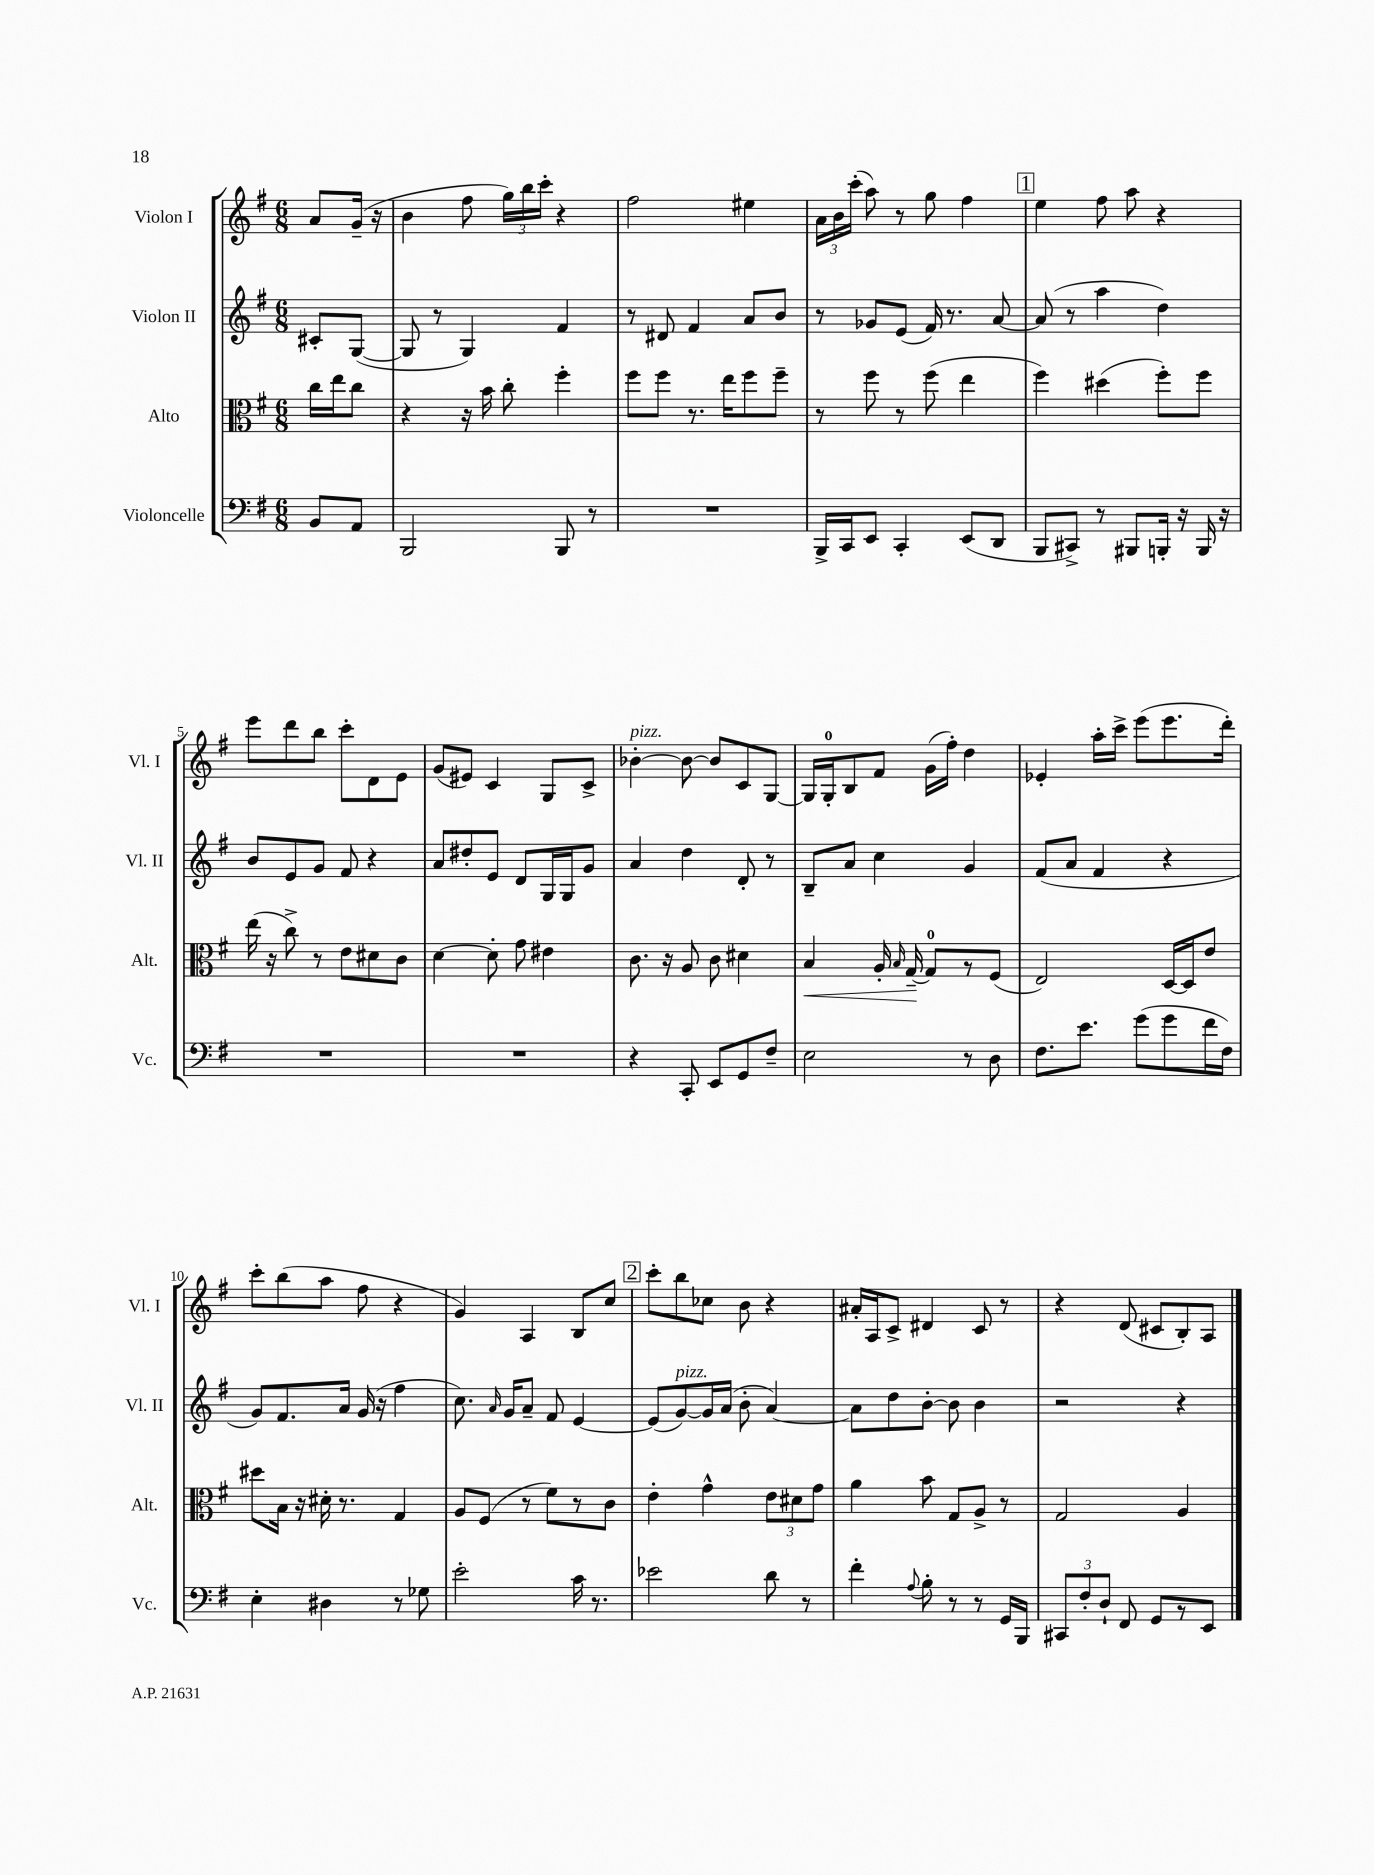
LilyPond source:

<<
\new StaffGroup <<
\new Staff = "s0" \with { instrumentName = "Violon I" shortInstrumentName = "Vl. I" } {
    \clef treble \key g \major \numericTimeSignature \time 6/8 \partial 4
    \autoBeamOff a'8[ g'16]--( r16 |
    b'4 fis''8 \tuplet 3/2 { g''16[) b''16 c'''16]-. } r4 |
    fis''2 eis''4 |
    \tuplet 3/2 { a'16[ b'16 c'''16]-.( } a''8) r8 g''8 fis''4 |
    \mark \markup { \box "1" } e''4 fis''8 a''8 r4 |
    e'''8[ d'''8 b''8] c'''8[-. d'8 e'8] |
    g'8[( eis'8]) c'4 g8[ c'8]-> |
    bes'4~-.^\markup { \italic "pizz." } bes'8~ bes'8[ c'8 g8]~ |
    g16[ g16-0-. b8 fis'8] g'16[( fis''16]-.) d''4 |
    ees'4-. a''16[-. c'''16]-> e'''8[( e'''8. d'''16]-.) |
    c'''8[-. b''8( a''8] fis''8 r4 |
    g'4) a4 b8[ c''8] |
    \mark \markup { \box "2" } c'''8[-. b''8 ces''8] b'8 r4 |
    ais'16[-. a16 c'8]-> dis'4 c'8 r8 |
    r4 d'8( cis'8[ b8-.) a8] \bar "|." |
}
\new Staff = "s1" \with { instrumentName = "Violon II" shortInstrumentName = "Vl. II" } {
    \clef treble \key g \major \numericTimeSignature \time 6/8 \partial 4
    \autoBeamOff cis'8[-. g8]~( |
    g8 r8 g4) fis'4 |
    r8 dis'8 fis'4 a'8[ b'8] |
    r8 ges'8[ e'8]( fis'16) r8. a'8~ |
    \mark \markup { \box "1" } a'8( r8 a''4 d''4) |
    b'8[ e'8 g'8] fis'8 r4 |
    a'8[ dis''8-. e'8] d'8[ g16 g16 g'8] |
    a'4 d''4 d'8-. r8 |
    b8[-- a'8] c''4 g'4 |
    fis'8[( a'8] fis'4 r4 |
    g'8[) fis'8. a'16] g'16( r16 fis''4 |
    c''8.) \grace { a'16 } g'16[ a'8]-- fis'8 e'4~ |
    \mark \markup { \box "2" } e'8[( g'8~^\markup { \italic "pizz." }) g'16 a'16]( b'8-. a'4~) |
    a'8[ d''8 b'8]~-. b'8 b'4 |
    r2 r4 \bar "|." |
}
\new Staff = "s2" \with { instrumentName = "Alto" shortInstrumentName = "Alt." } {
    \clef alto \key g \major \numericTimeSignature \time 6/8 \partial 4
    \autoBeamOff c''16[ e''16 c''8] |
    r4 r16 b'16 c''8-. fis''4-. |
    fis''8[ fis''8] r8. e''16[ fis''8 fis''8]-- |
    r8 fis''8 r8 fis''8( e''4 |
    \mark \markup { \box "1" } fis''4) dis''4( fis''8[-.) fis''8] |
    e''16( r16 c''8->) r8 e'8[ dis'8 c'8] |
    d'4~ d'8-. g'8 eis'4 |
    c'8. r16 a8 c'8 dis'4 |
    b4\< a16-. \grace { b16 } g16~--\! g8[-0 r8 fis8]( |
    e2) d16[~ d16 e'8] |
    dis''8[ b16] r16 dis'16-. r8. g4 |
    a8[ fis8]( r8 fis'8[) r8 c'8] |
    \mark \markup { \box "2" } e'4-. g'4-^ \tuplet 3/2 { e'8[ dis'8 g'8] } |
    a'4 b'8 g8[ a8]-> r8 |
    g2 a4 \bar "|." |
}
\new Staff = "s3" \with { instrumentName = "Violoncelle" shortInstrumentName = "Vc." } {
    \clef bass \key g \major \numericTimeSignature \time 6/8 \partial 4
    \autoBeamOff b,8[ a,8] |
    b,,2 b,,8 r8 |
    R2. |
    b,,16[-> c,16 e,8] c,4-. e,8[( d,8] |
    \mark \markup { \box "1" } b,,8[ cis,8]->) r8 bis,,8[ b,,16]-. r16 b,,16 r16 |
    R2. |
    R2. |
    r4 c,8-. e,8[ g,8 fis8]-- |
    e2 r8 d8 |
    fis8.[ e'8.] g'8[( g'8 fis'16 fis16]) |
    e4-. dis4 r8 ges8 |
    e'2-. c'16 r8. |
    \mark \markup { \box "2" } ees'2 d'8 r8 |
    fis'4-. \appoggiatura { a8 } b8-. r8 r8 g,16[ b,,16] |
    \tuplet 3/2 { cis,8[ fis8-. d8]-! } fis,8 g,8[ r8 e,8] \bar "|." |
}
>>
>>
